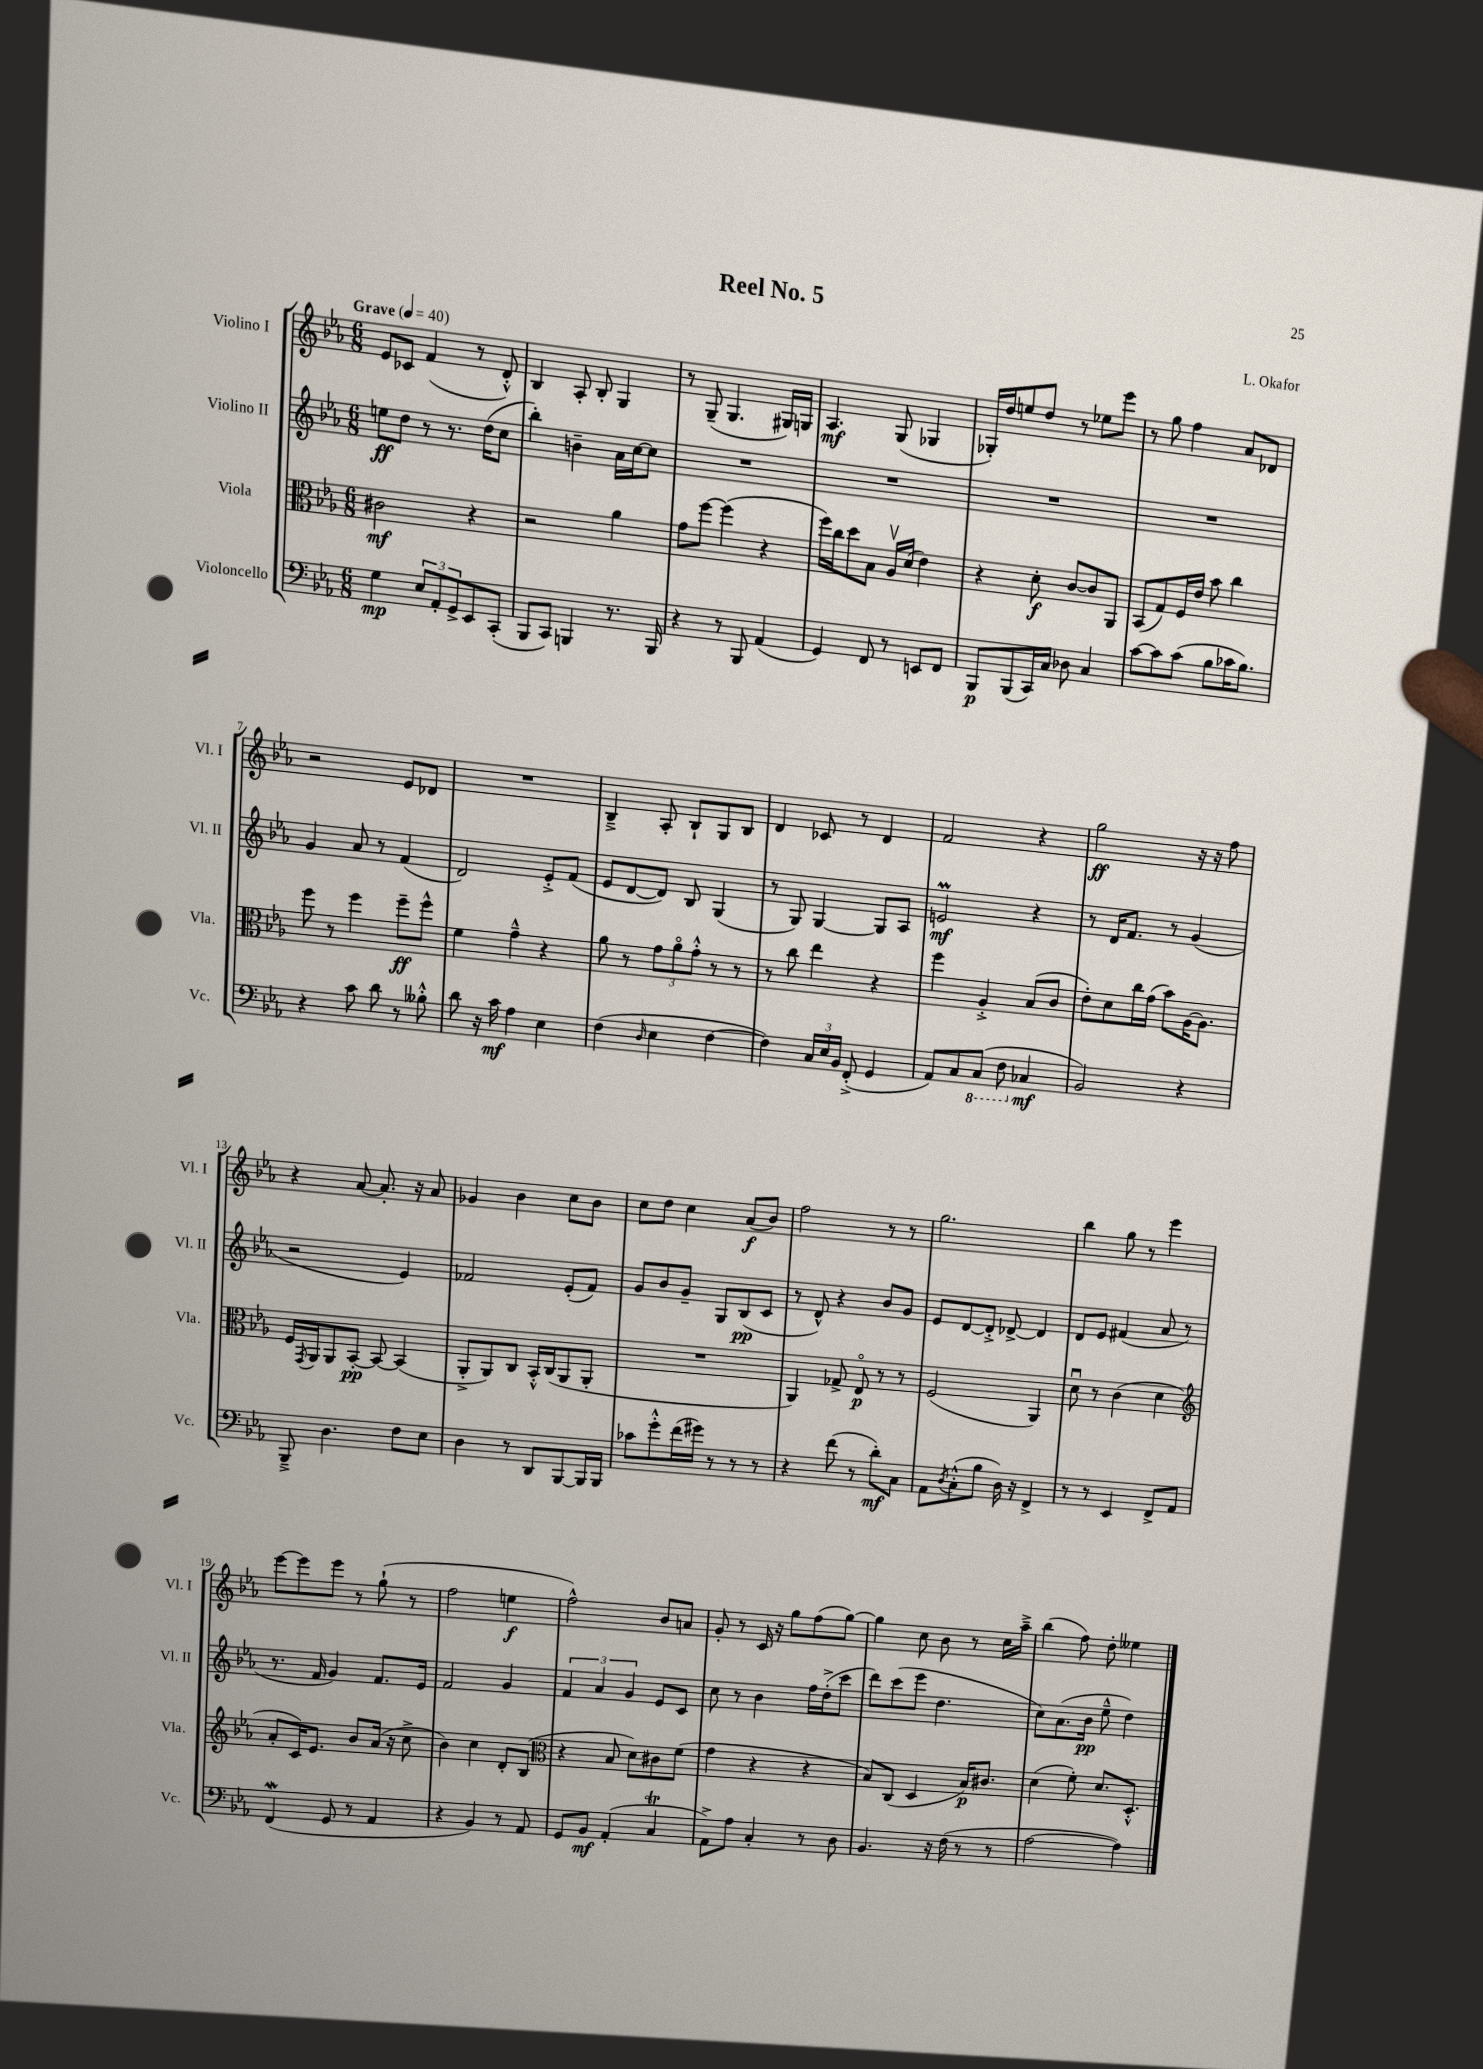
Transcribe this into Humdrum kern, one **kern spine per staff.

**kern	**dynam	**kern	**dynam	**kern	**dynam	**kern	**dynam
*part4	*part4	*part3	*part3	*part2	*part2	*part1	*part1
*staff4	*staff4	*staff3	*staff3	*staff2	*staff2	*staff1	*staff1
*I"Violoncello	*	*I"Viola	*	*I"Violino II	*	*I"Violino I	*
*I'Vc.	*	*I'Vla.	*	*I'Vl. II	*	*I'Vl. I	*
*clefF4	*	*clefC3	*	*clefG2	*	*clefG2	*
*k[b-e-a-]	*	*k[b-e-a-]	*	*k[b-e-a-]	*	*k[b-e-a-]	*
*M6/8	*	*M6/8	*	*M6/8	*	*M6/8	*
*MM40	*	*MM40	*	*MM40	*	*MM40	*
=1	=1	=1	=1	=1	=1	=1	=1
!	!	!	!	!	!	!LO:TX:a:B:t=Grave	!
4G\	mp	2c#X\	mf	8een\L	ff	8e-/L	.
.	.	.	.	8dd\J	.	8c-X/J	.
12E-/L	.	.	.	8r	.	(4f/	.
12AA-'/	.	.	.	.	.	.	.
.	.	.	.	8.r	.	.	.
12GG^/	.	.	.	.	.	.	.
8EE-/	.	4r	.	.	.	8r	.
.	.	.	.	(16dd\KL	.	.	.
(8CC'/J	.	.	.	8cc\J	.	8d'^^/)	.
=2	=2	=2	=2	=2	=2	=2	=2
8BBB-/L	.	2r	.	4bb-'\)	.	4B-/	.
8CC/J)	.	.	.	.	.	.	.
4BBBn/	.	.	.	4bn~\	.	8A-'/	.
.	.	.	.	.	.	8B-'/	.
8.r	.	4a-\	.	16a-\LL	.	4G/	.
.	.	.	.	[16cc\J	.	.	.
.	.	.	.	8cc\J]	.	.	.
16BBB/	.	.	.	.	.	.	.
=3	=3	=3	=3	=3	=3	=3	=3
4r	.	8g\L	.	2.r	.	8r	.
.	.	[8ff\J	.	.	.	(8G~/	.
8r	.	(4ff\]	.	.	.	4.G/	.
8BBB-/	.	.	.	.	.	.	.
(4AA-/	.	4r	.	.	.	.	.
.	.	.	.	.	.	16G#X/LL)	.
.	.	.	.	.	.	16Gn/JJ	.
=4	=4	=4	=4	=4	=4	=4	=4
4GG/)	.	16ff\LL)	.	2.r	.	4.A-/	mf
.	.	16cc\J	.	.	.	.	.
.	.	8dd\	.	.	.	.	.
8FF/	.	8B-\J	.	.	.	.	.
8r	.	16A-v/LL	.	.	.	(8G/	.
.	.	(16d/JJ	.	.	.	.	.
8EEn/L	.	4e-\)	.	.	.	4G-X/	.
8FF/J	.	.	.	.	.	.	.
=5	=5	=5	=5	=5	=5	=5	=5
8BBB-/L	p	4r	.	2.r	.	16G-X'/LL)	.
.	.	.	.	.	.	16dd/J	.
(8BBB-/	.	.	.	.	.	8een/	.
16CC/L)	.	8d'\	f	.	.	8dd/J	.
16C/JJ	.	.	.	.	.	.	.
8D-X\	.	[8c/L	.	.	.	8r	.
4C/	.	8c/]	.	.	.	8ee-X\L	.
.	.	8AA-/J	.	.	.	8eee-\J	.
=6	=6	=6	=6	=6	=6	=6	=6
[8c\L	.	(8BB-/L	.	2.r	.	8r	.
8c\]	.	8G/)	.	.	.	8gg\	.
(8c\J	.	16F/L	.	.	.	4ff\	.
.	.	16e-/JJ	.	.	.	.	.
8B-\L	.	8b-\	.	.	.	.	.
16c-X\K	.	4cc\	.	.	.	8a-/L	.
8.B-\J)	.	.	.	.	.	.	.
.	.	.	.	.	.	8d-X/J	.
!!LO:LB:g=z
=7	=7	=7	=7	=7	=7	=7	=7
4r	.	8ff\	.	4g/	.	2r	.
.	.	8r	.	.	.	.	.
8c\	.	4ff\	.	8a-/	.	.	.
8d\	.	.	.	8r	.	.	.
8r	.	8ff~\L	ff	(4f/	.	8e-/L	.
8B--X'^^\	.	8ff^^\J	.	.	.	8d-X/J	.
=8	=8	=8	=8	=8	=8	=8	=8
8d\	.	4f\	.	2d/)	.	2.r	.
16r	.	.	.	.	.	.	.
16c\	mf	.	.	.	.	.	.
4A-\	.	4g~^^\	.	.	.	.	.
4E-\	.	4r	.	8e-'^/L	.	.	.
.	.	.	.	(8f/J	.	.	.
=9	=9	=9	=9	=9	=9	=9	=9
(4F\	.	8a-\	.	8e-/L	.	4B-~^/	.
.	.	8r	.	[8d/	.	.	.
16qqD/	.	.	.	.	.	.	.
4E-\	.	12g\L	.	8d/J])	.	8A-'/	.
.	.	12a-\	.	.	.	.	.
.	.	.	.	8B-/	.	8B-`/L	.
.	.	12g'^^\J	.	.	.	.	.
[4F\	.	8r	.	(4G/	.	8G/	.
.	.	8r	.	.	.	8B-/J	.
=10	=10	=10	=10	=10	=10	=10	=10
4F\])	.	8r	.	8r	.	4d/	.
.	.	8cc\	.	8G/)	.	.	.
24C/LL	.	4ee-\	.	[4G/	.	8c-X/	.
24E-/	.	.	.	.	.	.	.
24BB-/JJ	.	.	.	.	.	.	.
(8FF'^/	.	.	.	.	.	8r	.
4GG/	.	4r	.	8G/L]	.	4d/	.
.	.	.	.	8A-/J	.	.	.
=11	=11	=11	=11	=11	=11	=11	=11
8AA-/L)	.	4ff\	.	2enm/	mf	2f/	.
8C/	.	.	.	.	.	.	.
*8ba	*	*	*	*	*	*	*
(8CC/J	.	4A-'^/	.	.	.	.	.
8FF\	.	.	.	.	.	.	.
*X8ba	*	*	*	*	*	*	*
4C-X/	mf	(8B-/L	.	4r	.	4r	.
.	.	8c/J	.	.	.	.	.
=12	=12	=12	=12	=12	=12	=12	=12
2BB-/)	.	8e-'\L)	.	8r	.	2gg\	ff
.	.	8d\	.	16d/KL	.	.	.
.	.	.	.	8.f/J	.	.	.
.	.	16cc\L	.	.	.	.	.
.	.	(16g\JJ	.	.	.	.	.
.	.	8b-\L)	.	8r	.	.	.
4r	.	[16A-\K	.	(4g/	.	16r	.
.	.	8.A-\J]	.	.	.	16r	.
.	.	.	.	.	.	8ff\	.
!!LO:LB:g=z
=13	=13	=13	=13	=13	=13	=13	=13
8BBB-~^/	.	16F/LL	.	2r	.	4r	.
.	.	8qGG/	.	.	.	.	.
.	.	16AA-/J	.	.	.	.	.
4.D\	.	8AA-/	.	.	.	.	.
.	.	[8BB-'/J	pp	.	.	[8a-/	.
.	.	8BB-/_	.	.	.	8.a-'/]	.
8F\L	.	(4BB-/]	.	4e-/)	.	.	.
.	.	.	.	.	.	16r	.
8E-\J	.	.	.	.	.	8a-/	.
=14	=14	=14	=14	=14	=14	=14	=14
4D\	.	8AA-'^/L	.	2f-X/	.	4g-X/	.
.	.	8AA-/)	.	.	.	.	.
8r	.	8C/J	.	.	.	4b-\	.
8DD/L	.	16BB-'^^/LL	.	.	.	.	.
.	.	(16C/J	.	.	.	.	.
[8BBB-/	.	8AA-/	.	(8e-'/L	.	8cc\L	.
16BBB-/L]	.	8AA-'/J	.	8f-/J)	.	8b-\J	.
16BBB-/JJ	.	.	.	.	.	.	.
=15	=15	=15	=15	=15	=15	=15	=15
8c-X\L	.	2.r	.	8g/L	.	8cc\L	.
8g'^^\	.	.	.	8b-/	.	8dd\J	.
(16f\L	.	.	.	8g~/J	.	4cc\	.
16g#X\JJ)	.	.	.	.	.	.	.
8r	.	.	.	8G/L	.	.	.
8r	.	.	.	(8B-/	pp	(8a-/L	f
8r	.	.	.	8c/J	.	8b-/J)	.
=16	=16	=16	=16	=16	=16	=16	=16
4r	.	4AA-/)	.	8r	.	2ff\	.
.	.	.	.	8d^^/)	.	.	.
(8f\	.	8G-X^/	.	4r	.	.	.
8r	.	8E-/	p	.	.	.	.
8d'\L)	mf	8r	.	8b-/L	.	8r	.
8C\J	.	8r	.	8g/J	.	8r	.
=17	=17	=17	=17	=17	=17	=17	=17
8AA-\L	.	(2F/	.	8e-/L	.	2.gg\	.
8qD/	.	.	.	.	.	.	.
(8C'^^\	.	.	.	[8d/	.	.	.
8B-\J	.	.	.	8d'^/J]	.	.	.
16D\)	.	.	.	[8d-X^/	.	.	.
16r	.	.	.	.	.	.	.
4FF^/	.	4AA-/)	.	4d-/]	.	.	.
=18	=18	=18	=18	=18	=18	=18	=18
8r	.	8du\	.	8d/L	.	4bb-\	.
8r	.	8r	.	8e-/J	.	.	.
4EE-/	.	(4c\	.	(4f#X/	.	8gg\	.
.	.	.	.	.	.	8r	.
8FF^/L	.	4d\	.	8a-/	.	4eee-\	.
8AA-/J	.	.	.	8r	.	.	.
!!LO:LB:g=z
=19	=19	=19	=19	=19	=19	=19	=19
*	*	*clefG2	*	*	*	*	*
(4FFW/	.	8a-'/L	.	8.r	.	[8eee-\L	.
.	.	16c/K)	.	.	.	8eee-\]	.
.	.	8.e-/J	.	16f/	.	.	.
8GG/	.	.	.	4g/)	.	8eee-\J	.
8r	.	8b-/L	.	.	.	8r	.
4AA-/	.	(16a-/Jk	.	8.f/L	.	(8gg`\	.
.	.	16r	.	.	.	.	.
.	.	8cc^\	.	.	.	8r	.
.	.	.	.	16e-/Jk	.	.	.
=20	=20	=20	=20	=20	=20	=20	=20
4r	.	4b-\)	.	2f/	.	2ff\	.
4BB-/)	.	4cc\	.	.	.	.	.
8r	.	8d'/L	.	4g/	.	4een\	f
8AA-/	.	(8B-/J	.	.	.	.	.
=21	=21	=21	=21	=21	=21	=21	=21
*	*	*clefC3	*	*	*	*	*
8GG/L	.	4r	.	6f/	.	2ff^^\)	.
8BB-/J	mf	.	.	.	.	.	.
.	.	.	.	6a-/	.	.	.
(4AA-'/	.	8B-/	.	.	.	.	.
.	.	.	.	6g/	.	.	.
.	.	8d\L)	.	.	.	.	.
4CT/	.	8c#X\	.	8e-/L	.	8b-/L	.
.	.	(8f\J	.	8c/J	.	8an/J	.
=22	=22	=22	=22	=22	=22	=22	=22
8AA-^\L)	.	4g\	.	8cc\	.	8g'/	.
8A-\J	.	.	.	8r	.	8r	.
4C'/	.	4r	.	4b-\	.	16c/	.
.	.	.	.	.	.	16r	.
.	.	.	.	.	.	8gg\L	.
8r	.	4r	.	16ff\LL	.	(8ff\	.
.	.	.	.	(16dd'^\J	.	.	.
8D\	.	.	.	8ccc\J	.	[8gg\J)	.
=23	=23	=23	=23	=23	=23	=23	=23
4.BB-/	.	8B-/L)	.	8ddd\L)	.	4gg\]	.
.	.	(8C/J	.	(8ccc\	.	.	.
.	.	4D/	.	8eee-\J	.	8cc\	.
16r	.	.	.	4.dd\	.	8b-\	.
(16F\	.	.	.	.	.	.	.
8r	.	16B-/KL)	p	.	.	8r	.
.	.	8.c#X/J	.	.	.	.	.
8r	.	.	.	.	.	16cc\LL	.
.	.	.	.	.	.	16aa-~^\JJ	.
=24	=24	=24	=24	=24	=24	=24	=24
[2A-\	.	(4d\	.	8cc\L)	.	(4bb-\	.
.	.	.	.	(8.a-\	.	.	.
.	.	8f'\)	.	.	.	8ff\)	.
.	.	.	.	16b-\Jk	pp	.	.
.	.	8.d/L	.	8ee-~^^\	.	8dd'\	.
4A-\])	.	.	.	4dd\)	.	4ee--X\	.
.	.	8.D'^^/J	.	.	.	.	.
==	==	==	==	==	==	==	==
*-	*-	*-	*-	*-	*-	*-	*-
